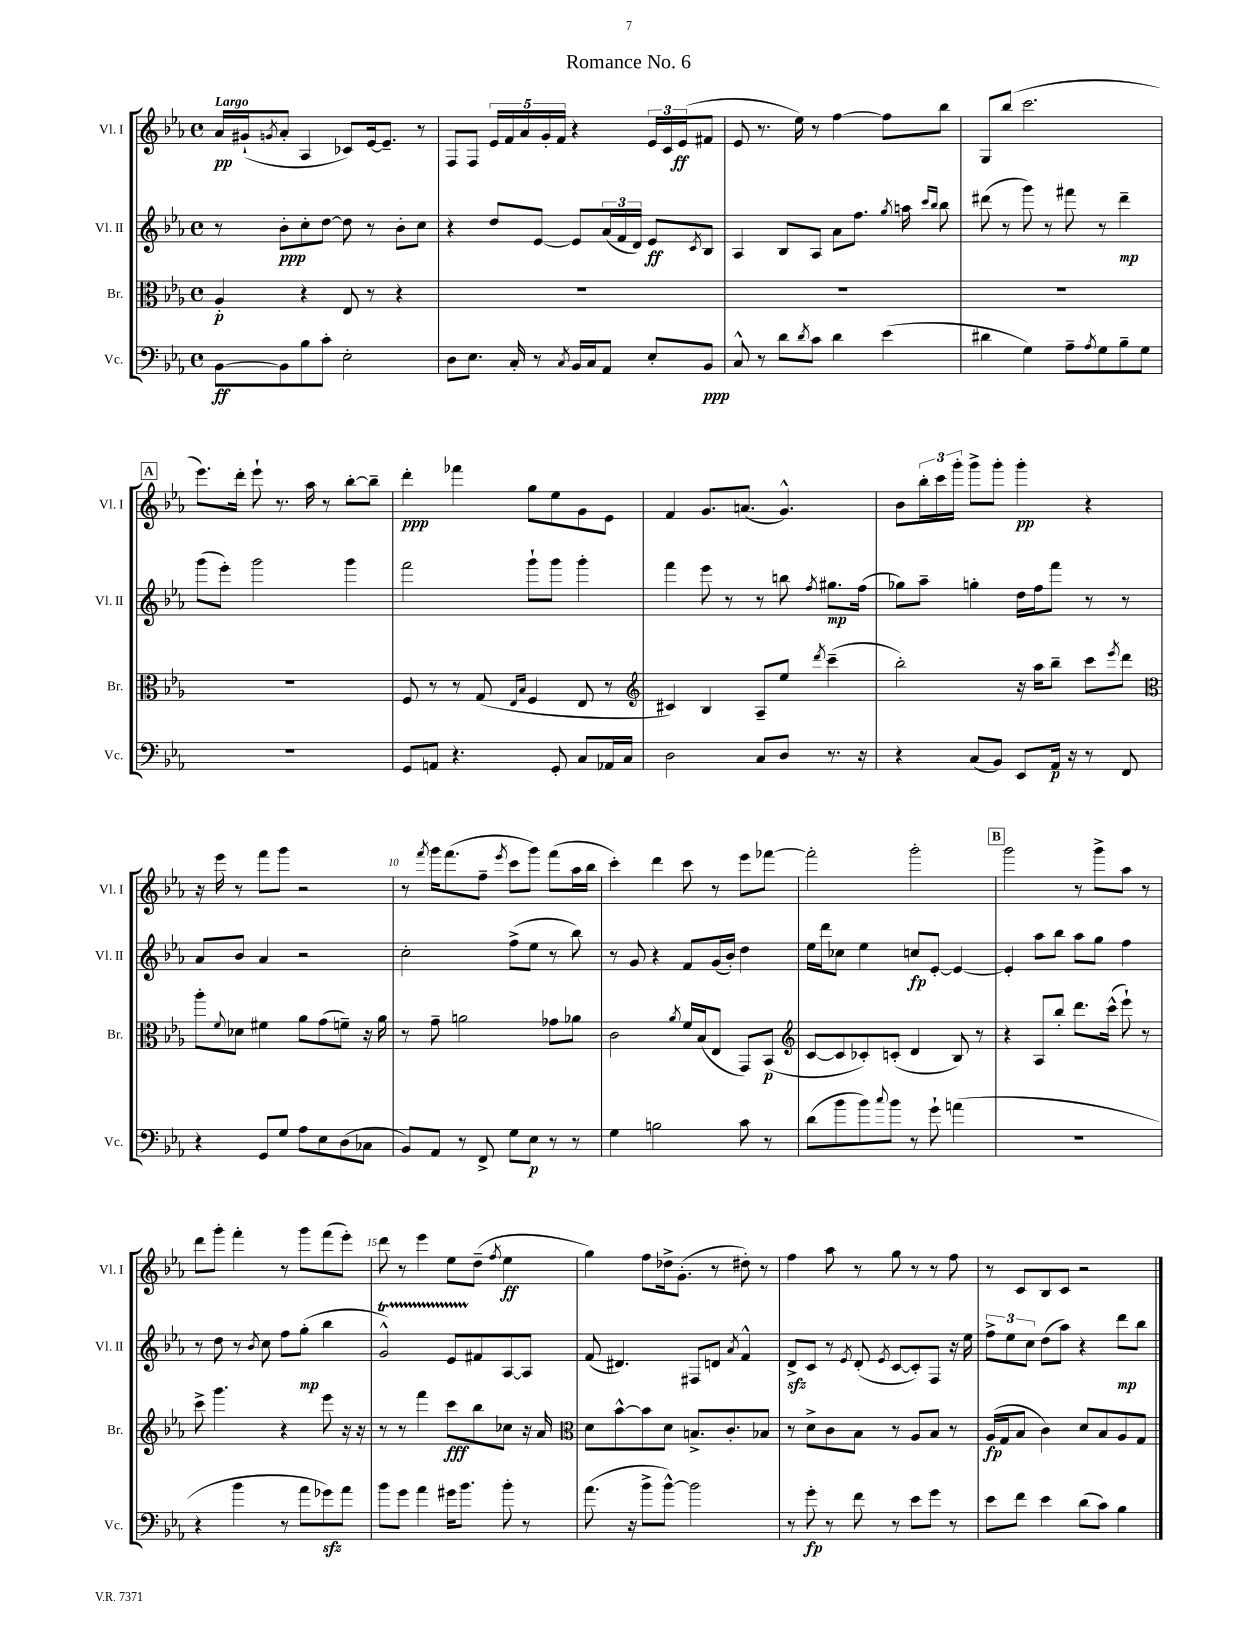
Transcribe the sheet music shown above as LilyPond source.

\header { title = "Romance No. 6" }
<<
\new StaffGroup <<
\new Staff = "s0" \with { instrumentName = "Vl. I" shortInstrumentName = "Vl. I" } {
    \clef treble \key ees \major \defaultTimeSignature \time 4/4 \tempo "Largo"
    aes'16\pp gis'16-!( \acciaccatura { g'8 } aes'8-. aes4 ces'8) ees'16~ ees'8.-- r8 |
    f8 f8 \tuplet 5/4 { ees'16 f'16 aes'16 g'16-. f'16 } r4 \tuplet 3/2 { ees'16 c'16 ees'16\ff( } fis'8 |
    ees'8 r8. ees''16) r8 f''4~ f''8 bes''8 |
    g8 bes''8( c'''2. |
    \mark \markup { \box "A" } ees'''8.) d'''16-. ees'''8-! r8. aes''16 r8 bes''8~-. bes''8-- |
    d'''4-.\ppp fes'''4 g''8 ees''8 g'8 ees'8 |
    f'4 g'8. a'8.( g'4.-^) |
    bes'8 \tuplet 3/2 { bes''16-. c'''16 g'''16-. } g'''8-> g'''8-. g'''4-.\pp r4 |
    r16 ees'''16 r8 f'''8 g'''8 r2 |
    r8 \acciaccatura { f'''8 } g'''16 f'''8.( f''8-- \acciaccatura { ees'''8 } c'''8 g'''8) f'''8( aes''16 bes''16 |
    c'''4-.) d'''4 c'''8 r8 ees'''8 fes'''8~ |
    fes'''2-. g'''2-. |
    \mark \markup { \box "B" } g'''2 r8 g'''8-> aes''8 r8 |
    d'''8 g'''8-. f'''4-. r8 g'''8 f'''8( ees'''8-.) |
    d'''8 r8 ees'''4 ees''8 d''8--( \acciaccatura { f''8 } ees''4\ff |
    g''4) f''8 des''16-> g'8.-.( r8 dis''8-.) r8 |
    f''4 aes''8 r8 g''8 r8 r8 f''8 |
    r8 c'8 bes8 c'8 r2 \bar "|." |
}
\new Staff = "s1" \with { instrumentName = "Vl. II" shortInstrumentName = "Vl. II" } {
    \clef treble \key ees \major \defaultTimeSignature \time 4/4
    r8 bes'8-.\ppp c''8-. d''8~ d''8 r8 bes'8-. c''8 |
    r4 d''8 ees'8~ ees'8 \tuplet 3/2 { aes'16( f'16 d'16) } ees'8\ff \acciaccatura { c'8 } bes8 |
    aes4 bes8 aes8 aes'8 f''8. \acciaccatura { g''8 } a''16 \grace { c'''16 bes''16 } bes''8 |
    dis'''8( r8 g'''8) r8 fis'''8 r8 dis'''4--\mp |
    \mark \markup { \box "A" } g'''8( ees'''8-.) g'''2 g'''4 |
    f'''2 g'''8-! g'''8 g'''4-. |
    f'''4 ees'''8 r8 r8 b''8 \acciaccatura { f''8 } gis''8.\mp f''16( |
    ges''8) aes''8-- g''4-. d''16 f''16 f'''8 r8 r8 |
    aes'8 bes'8 aes'4 r2 |
    c''2-. f''8->( ees''8 r8 bes''8) |
    r8 g'8 r4 f'8 g'16( bes'16-.) d''4 |
    ees''16 d'''16 ces''8 ees''4 c''8\fp ees'8~-. ees'4~ |
    \mark \markup { \box "B" } ees'4-. aes''8 bes''8 aes''8 g''8 f''4 |
    r8 d''8 r8 \acciaccatura { bes'8 } c''8 f''8 g''8-.\mp( bes''4 |
    g'2-^\startTrillSpan) ees'8 fis'8\stopTrillSpan aes8~ aes8 |
    f'8( dis'4.) fis8 d'8 \acciaccatura { aes'8 } f'4-^ |
    d'8->\sfz c'8 r8 \acciaccatura { ees'8 } d'8-.( \acciaccatura { ees'8 } c'8~ c'8-.) f8 r16 ees''16 |
    \tuplet 3/2 { f''8-> ees''8 c''8 } d''8( aes''8) r4 d'''8\mp bes''8 \bar "|." |
}
\new Staff = "s2" \with { instrumentName = "Br." shortInstrumentName = "Br." } {
    \clef alto \key ees \major \defaultTimeSignature \time 4/4
    aes4-.\p r4 ees8 r8 r4 |
    R1 |
    R1 |
    R1 |
    \mark \markup { \box "A" } R1 |
    f8 r8 r8 g8( \grace { ees16 bes16 } f4 ees8 r8 |
    \clef treble cis'4) bes4 aes8-- ees''8 \acciaccatura { d'''8 } c'''4--( |
    bes''2-.) r16 aes''16 bes''8-- c'''8 \acciaccatura { ees'''8 } d'''8 |
    \clef alto aes''8-. \appoggiatura { f'8 } des'8 fis'4 aes'8 g'8( f'8--) r16 aes'16 |
    r8 g'8-- a'2 ges'8 aes'8 |
    c'2 \acciaccatura { aes'8 } f'16 bes16( ees8 g,8) bes,8\p( |
    \clef treble c'8~ c'8 ces'8-.) c'8-.( d'4 bes8) r8 |
    \mark \markup { \box "B" } r4 aes8 bes''8-. d'''8. c'''16-^( ees'''8-!) r8 |
    c'''8-> g'''4. r4 ees'''8 r16 r16 |
    r8 r8 f'''4 c'''8\fff bes''8 ces''8 r16 aes'16 |
    \clef alto d'8 bes'8~-^ bes'8 d'8 b8.-> c'8.-. bes8 |
    r8 d'8-> c'8 bes8 r8 aes8 bes8 r8 |
    aes16\fp( g16 bes8 c'4) d'8 bes8 aes8 g8 \bar "|." |
}
\new Staff = "s3" \with { instrumentName = "Vc." shortInstrumentName = "Vc." } {
    \clef bass \key ees \major \defaultTimeSignature \time 4/4
    bes,8~\ff bes,8 bes8 c'8-. ees2-. |
    d8 ees8. c16-. r8 \acciaccatura { c8 } bes,16 c16 aes,8 ees8-. bes,8\ppp |
    c8-^ r8 d'8 \acciaccatura { d'8 } c'8 d'4 ees'4( |
    dis'4 g4) aes8-- \acciaccatura { aes8 } g8 bes8-- g8 |
    \mark \markup { \box "A" } R1 |
    g,8 a,8 r4. g,8-. c8 aes,16 c16 |
    d2 c8 d8 r8. r16 |
    r4 c8( bes,8) ees,8 aes,16\p r16 r8 f,8 |
    r4 g,8 g8 aes8 ees8 d8( ces8 |
    bes,8) aes,8 r8 f,8-> g8 ees8\p r8 r8 |
    g4 b2 c'8 r8 |
    d'8( bes'8 bes'8) \appoggiatura { c''8 } bes'8 r8 g'8-! a'4( |
    \mark \markup { \box "B" } R1 |
    r4 bes'4 r8 aes'8 ges'8\sfz) aes'8 |
    bes'8 g'8 aes'4 gis'16 bes'8. bes'8-. r8 |
    aes'8.( r16 bes'8-> bes'8~-^) bes'2 |
    r8 g'8-.\fp r8 f'8 r8 ees'8 g'8 r8 |
    ees'8 f'8 ees'4 d'8( c'8) bes4 \bar "|." |
}
>>
>>
\layout { \context { \Score \override BarNumber.break-visibility = ##(#f #t #t) barNumberVisibility = #(every-nth-bar-number-visible 5) } }
